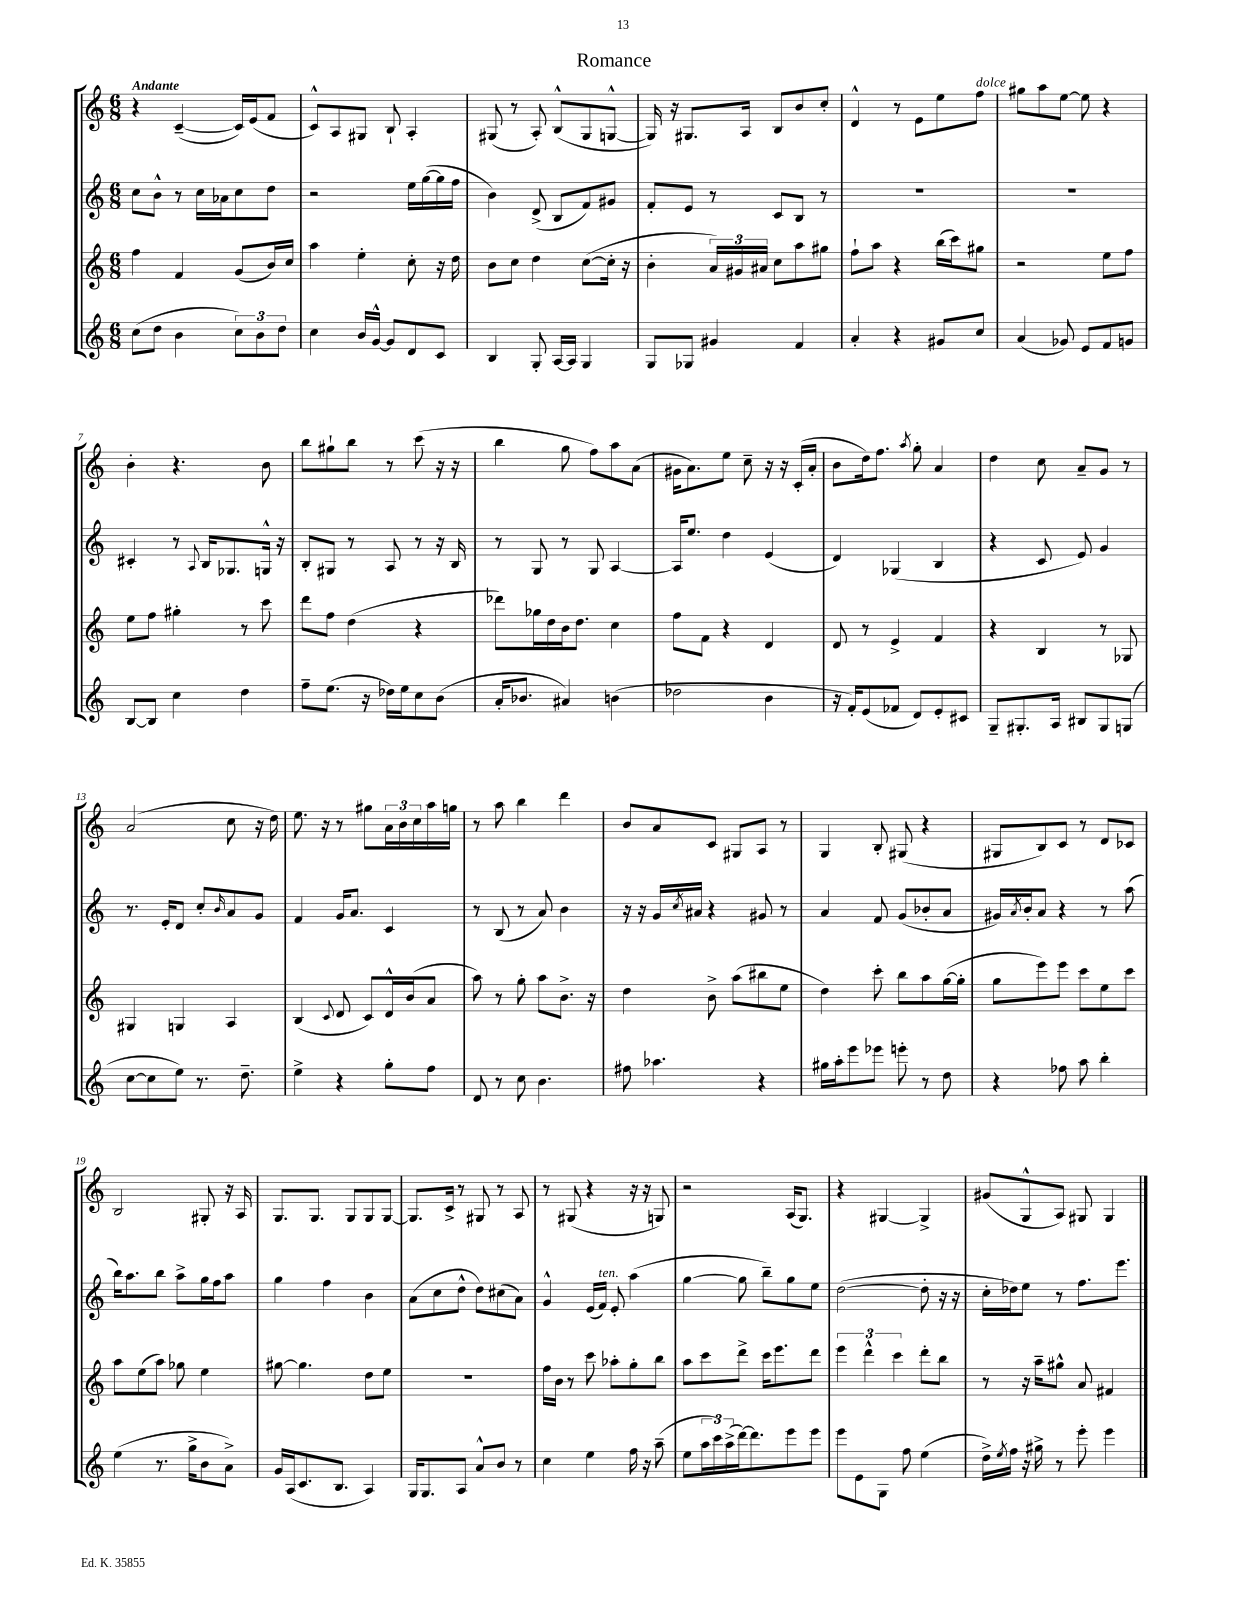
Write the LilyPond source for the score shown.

\header { title = "Romance" }
<<
\new StaffGroup <<
\new Staff = "s0" {
    \clef treble \key c \major \numericTimeSignature \time 6/8 \tempo "Andante"
    r4 c'4~--( c'16) e'16( f'8 |
    c'8-^) a8 gis8 b8-! a4-. |
    gis8( r8 a8-.) b8-^( gis8 g8~-^ |
    g16) r16 gis8. a16 b8 b'8 c''8-. |
    d'4-^ r8 e'8 e''8 f''8^\markup { \italic "dolce" } |
    gis''8 a''8 e''8~ e''8 r4 |
    b'4-. r4. b'8 |
    b''8 gis''8-! b''8 r8 c'''8( r16 r16 |
    b''4 g''8 f''8) a''8 a'8( |
    gis'16 a'8.) e''8 c''8-- r16 r16 c'16-.( a'16-. |
    b'8 d''16) f''8. \acciaccatura { a''8 } g''8-. a'4 |
    d''4 c''8 a'8-- g'8 r8 |
    a'2( c''8 r16 d''16) |
    e''8. r16 r8 gis''8 \tuplet 3/2 { a'16 b'16 c''16 } a''16 g''16 |
    r8 a''8 b''4 d'''4 |
    b'8 a'8 c'8 gis8 a8 r8 |
    g4 b8-. gis8( r4 |
    gis8 b8) c'8 r8 d'8 ces'8 |
    b2 gis8-. r16 a16 |
    g8. g8. g8 g8 g8~ |
    g8. c'16-> r8 gis8 r8 a8 |
    r8 gis8( r4 r16 r16 g8) |
    r2 a16( g8.) |
    r4 gis4~ gis4-> |
    gis'8( g8-^ a8) gis8 gis4 \bar "|." |
}
\new Staff = "s1" {
    \clef treble \key c \major \numericTimeSignature \time 6/8
    c''8 b'8-^ r8 c''16 aes'16 c''8 d''8 |
    r2 e''16 g''16~( g''16 f''16 |
    b'4) d'8->( b8 f'8) gis'8 |
    f'8-. e'8 r8 c'8 b8 r8 |
    R2. |
    R2. |
    cis'4-. r8 \appoggiatura { a8 } b16 ges8. g16-^ r16 |
    b8-. gis8 r8 a8 r8 r16 b16 |
    r8 g8 r8 g8 a4~ |
    a16 e''8. d''4 e'4( |
    d'4) ges4( b4 |
    r4 c'8 e'8) g'4 |
    r8. e'16-. d'8 c''8-. \grace { b'16 } a'8 g'8 |
    f'4 g'16 a'8. c'4 |
    r8 b8( r8 a'8) b'4 |
    r16 r16 g'16 \acciaccatura { c''8 } ais'16 r4 gis'8 r8 |
    a'4 f'8 g'8( bes'8-. a'8 |
    gis'16) \acciaccatura { a'8 } b'16-. a'8 r4 r8 a''8( |
    b''16) a''8. b''8 a''8-> g''16 f''16 a''8 |
    g''4 f''4 b'4 |
    a'8( c''8 d''8-^ d''8) cis''8( a'8) |
    g'4-^ e'16( f'16^\markup { \italic "ten." }) e'8-. a''4( |
    g''4~ g''8 b''8--) g''8 e''8 |
    d''2~( d''8-. r16 r16 |
    c''16-. des''16) e''8 r8 f''8. e'''8. \bar "|." |
}
\new Staff = "s2" {
    \clef treble \key c \major \numericTimeSignature \time 6/8
    f''4 f'4 g'8( b'16) c''16 |
    a''4 e''4-. c''8-. r16 d''16 |
    b'8 c''8 d''4 c''8~( c''16-. r16 |
    b'4-. \tuplet 3/2 { a'16) gis'16 ais'16 } c''8 a''8 gis''8 |
    f''8-! a''8 r4 b''16( c'''16) gis''8 |
    r2 e''8 f''8 |
    e''8 f''8 gis''4-. r8 c'''8 |
    d'''8 f''8 d''4( r4 |
    des'''8) ges''16 d''16 b'16 d''8. c''4 |
    f''8 f'8 r4 d'4 |
    d'8 r8 e'4-> f'4 |
    r4 b4 r8 ges8 |
    gis4 g4 a4 |
    b4( \appoggiatura { c'8 } d'8 c'8) d'16-^ b'16( a'8 |
    a''8) r8 g''8-. a''8 b'8.-> r16 |
    d''4 b'8-> a''8( bis''8 e''8 |
    d''4) c'''8-. b''8 a''8 g''16~( g''16-. |
    g''8 e'''8) e'''8 c'''8 e''8 c'''8 |
    a''8 e''8( a''8) ges''8 e''4 |
    gis''8~ gis''4. d''8 e''8 |
    R2. |
    f''16 b'16 r8 c'''8 aes''8-. g''8-. b''8 |
    a''8 c'''8 d'''8-> c'''16 e'''8. d'''8 |
    \tuplet 3/2 { e'''4 d'''4-^ c'''4 } d'''8-. b''8 |
    r8 r16 a''16-- gis''8-^ a'8 fis'4 \bar "|." |
}
\new Staff = "s3" {
    \clef treble \key c \major \numericTimeSignature \time 6/8
    c''8( d''8 b'4 \tuplet 3/2 { c''8) b'8 d''8 } |
    c''4 b'16 g'16~-^ g'8 d'8 c'8 |
    b4 g8-. a16~ a16 g4 |
    g8 ges8 gis'4 f'4 |
    a'4-. r4 gis'8 c''8 |
    a'4( ges'8) e'8 f'8 g'8 |
    b8~ b8 c''4 d''4 |
    f''8-- e''8.( r16 des''16) e''16 c''8 b'8( |
    a'16-. bes'8. ais'4) b'4( |
    des''2 b'4 |
    r16 f'16-.) e'8( fes'8 d'8) e'8-. cis'8 |
    g8-- gis8.-. a16 bis8 gis8 g8( |
    c''8~ c''8 e''8) r8. d''8.-- |
    e''4-> r4 g''8-. f''8 |
    d'8 r8 c''8 b'4. |
    fis''8 aes''4. r4 |
    gis''16 a''16-. e'''8 ees'''8 e'''8-. r8 d''8 |
    r4 fes''8 a''8 b''4-. |
    e''4( r8. g''16-> b'8 a'8->) |
    g'16 a16( c'8. b8. a4) |
    g16 g8. a8 a'8-^ b'8 r8 |
    c''4 e''4 f''16 r16 a''8--( |
    e''8 \tuplet 3/2 { a''16 c'''16) a''16->( } d'''16~) d'''8. e'''8 e'''8 |
    e'''8 e'8 g8 f''8 e''4( |
    d''16->) \acciaccatura { e''8 } f''16 r16 gis''16-> r8 e'''8-. e'''4 \bar "|." |
}
>>
>>
